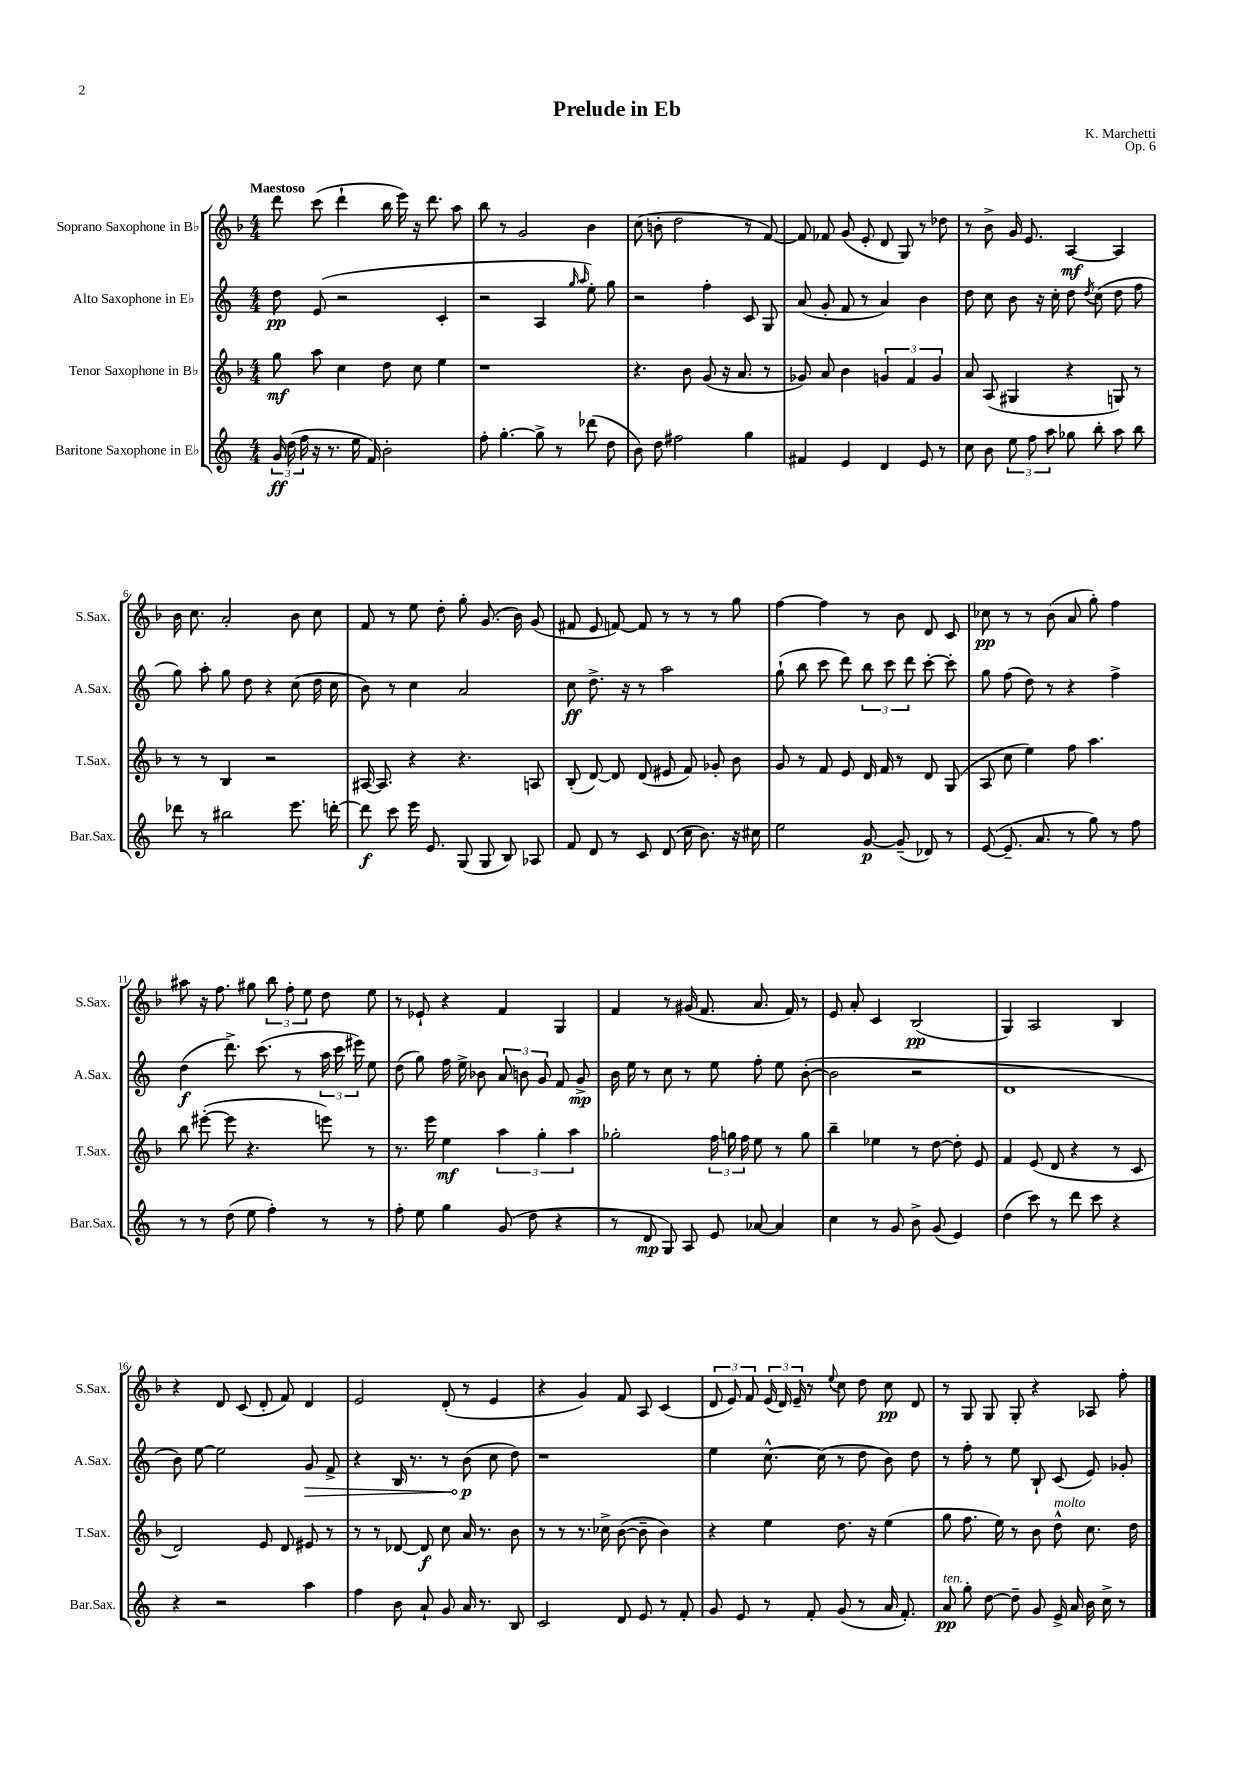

**kern	**kern	**kern	**kern
*staff4	*staff3	*staff2	*staff1
*clefG2	*clefG2	*clefG2	*clefG2
*k[]	*k[b-]	*k[]	*k[b-]
*M4/4	*M4/4	*M4/4	*M4/4
24g	8gg	8dd	8ddd
(24dd	.	.	.
24ff	.	.	.
16r	8aa	(8e	(8ccc
8.r	.	.	.
.	4cc	2r	4ddd`
16ee	.	.	.
16f)	.	.	.
2b'	8dd	.	16bb-
.	.	.	16eee)
.	8cc	.	16r
.	.	.	8.ddd
.	4ee	4c'	.
.	.	.	8aa
=	=	=	=
8ff'	1r	2r	8bb-
[4.gg'	.	.	8r
.	.	.	2g
8gg^]	.	4A	.
8r	.	.	.
.	.	16qqgg	.
.	.	16qqaa	.
(8ddd-	.	8ee')	4b-
8dd	.	8gg	.
=	=	=	=
8b)	4.r	2r	(8cc
8dd	.	.	8b'
2ff#	.	.	2dd
.	8b-	.	.
.	(8g	4ff'	.
.	16r	.	.
.	8.a	.	.
4gg	.	8c	8r
.	8r	8G	[8f)
=	=	=	=
4f#	8g-)	(8a	8f]
.	8a	8g'	8f-
4e	4b-	8f	(8g
.	.	8r	8e'
4d	6g	4a)	8d
.	.	.	8G)
.	6f	.	.
8e	.	4b	8r
.	6g	.	.
8r	.	.	8dd-
=	=	=	=
8cc	8a	8dd	8r
8b	(8A	8cc	8b-^
12ee	4G#	8b	16g
.	.	.	8.e
12ff	.	.	.
.	.	16r	.
12aa	.	.	.
.	.	16cc'	.
8gg-	4r	8dd	[4A
.	.	8qdd	.
8bb'	.	(8cc	.
8aa	8G)	8dd	4A]
8bb	8r	8ff	.
=	=	=	=
8ddd-	8r	8gg)	16b-
.	.	.	8.cc
8r	8r	8aa'	.
2bb#	4B-	8gg	2a'
.	.	8dd	.
.	2r	4r	.
8.eee	.	(8cc	8b-
.	.	16dd	8cc
[16ddd'	.	16cc	.
=	=	=	=
8ddd]	[16A#	8b)	8f
.	8.A#]	.	.
8ccc	.	8r	8r
16eee	4r	4cc	8ee
8.e	.	.	.
.	.	.	8dd'
(8G	4.r	2a	8gg'
8G	.	.	(8.g
8B)	.	.	.
.	.	.	16b-)
8A-	8A	.	(8g
=	=	=	=
8f	(8B-'	8cc	8f#
8d	[8d)	8.dd^	8e
8r	8d]	.	[8f)
.	.	16r	.
8c	(8d	8r	8f]
(8d	8e#	2aa	8r
16cc	8f)	.	8r
8.b)	.	.	.
.	8g-'	.	8r
16r	8b-	.	8gg
16cc#	.	.	.
=	=	=	=
2ee	8g	(8gg`	[4ff
.	8r	8bb	.
.	8f	8ccc	4ff]
.	8e	8ddd)	.
[8g	16d	12bb	8r
.	16f	.	.
.	.	12ccc	.
(8g~]	8r	.	8b-
.	.	12ddd	.
8d-)	8d	[8ccc'	8d
8r	(8G	8ccc']	8c
=	=	=	=
([8e	8A	8gg	8cc-
8.e~]	8cc	(8ff	8r
.	4ee)	8dd)	8r
8.a	.	.	.
.	.	8r	(8b-
8r	8ff	4r	8a
8gg)	4.aa	.	8gg')
8r	.	4ff^	4ff
8ff	.	.	.
=	=	=	=
8r	8bb-	(4dd	8aa#
8r	([8eee#'	.	16r
.	.	.	8.ff
(8dd	8eee#]	8.ddd^)	.
8ee	4.r	.	8gg#
.	.	(8.ccc	.
4ff')	.	.	12bb-
.	.	.	12ff'
.	.	8r	.
.	.	.	12ee
8r	8eee)	24aa	8dd
.	.	24ccc	.
.	.	24eee#)	.
8r	8r	8ee	8ee
=	=	=	=
8ff'	8.r	(8dd	8r
8ee	.	8gg)	8e-`
.	16eee	.	.
4gg	4ee	16ff	4r
.	.	16ee^	.
.	.	8b-	.
(8g	6aa	12a	4f
.	.	12b	.
8dd	.	.	.
.	6gg'	12g	.
4r	.	8f	4G
.	6aa	.	.
.	.	8g^	.
=	=	=	=
8r	2gg-'	16b	4f
.	.	16ee	.
8d	.	8r	.
8G)	.	8cc	8r
8A	.	8r	(16g#
.	.	.	8.f
8e	24ff	8ee	.
.	24gg	.	.
.	24ff	.	.
[8a-	8ee	8ff'	8.a
4a-]	8r	8ee	.
.	.	.	16f)
.	8gg	([8b'	8r
=	=	=	=
4cc	4bb-~	2b]	8e
.	.	.	8a'
8r	4ee-	.	4c
8g	.	.	.
8b^	8r	2r	(2B-
(8g	[8dd	.	.
4e)	8dd']	.	.
.	8e	.	.
=	=	=	=
(4dd	4f	1d	4G)
8ccc)	(8e	.	2A
8r	8d	.	.
8ddd	4r	.	.
8ccc	.	.	.
4r	8r	.	4B-
.	8c	.	.
=	=	=	=
4r	2d)	8b)	4r
.	.	[8ee	.
2r	.	2ee]	8d
.	.	.	(8c
.	8e	.	8d'
.	8d	.	8f)
4aa	8e#	8g	4d
.	8r	8f^	.
=	=	=	=
4ff	8r	4r	2e
.	8r	.	.
8b	[8d-	16B	.
.	.	8.r	.
8a`	8d-]	.	.
8g	8cc	8r	(8d'
16a	16a	(8b	8r
8.r	8.r	.	.
.	.	8cc	4e
8B	8b-	8dd)	.
=	=	=	=
2c	8r	1r	4r
.	8r	.	.
.	8.r	.	4g)
.	16cc-^	.	.
8d	([8b-	.	8f
8e	8b-~]	.	8A
8r	4b-)	.	(4c
8f'	.	.	.
=	=	=	=
8g	4r	4ee	12d
.	.	.	12e)
8e	.	.	.
.	.	.	12f
8r	4ee	[8.cc^^	(24e
.	.	.	24d)
.	.	.	24e~
8f'	.	.	8r
.	.	(16cc]	.
.	.	.	8qqee
(8g	8.dd	8r	8cc
8r	.	8dd	8dd
.	16r	.	.
16a	(4ee	8b)	8cc
8.f')	.	.	.
.	.	8dd	8d
=	=	=	=
8a	8gg	8r	8r
8gg'	8.ff	8ff'	8G
[8dd	.	8r	8G
.	16ee)	.	.
8dd~]	8r	8ee	8G'
8g	8b-	8B`	4r
16e^	8dd^^	(8c	.
16a	.	.	.
16b	8.cc	8e)	8A-
16cc^	.	.	.
8r	.	8g-'	8ff'
.	16dd	.	.
==	==	==	==
*-	*-	*-	*-
